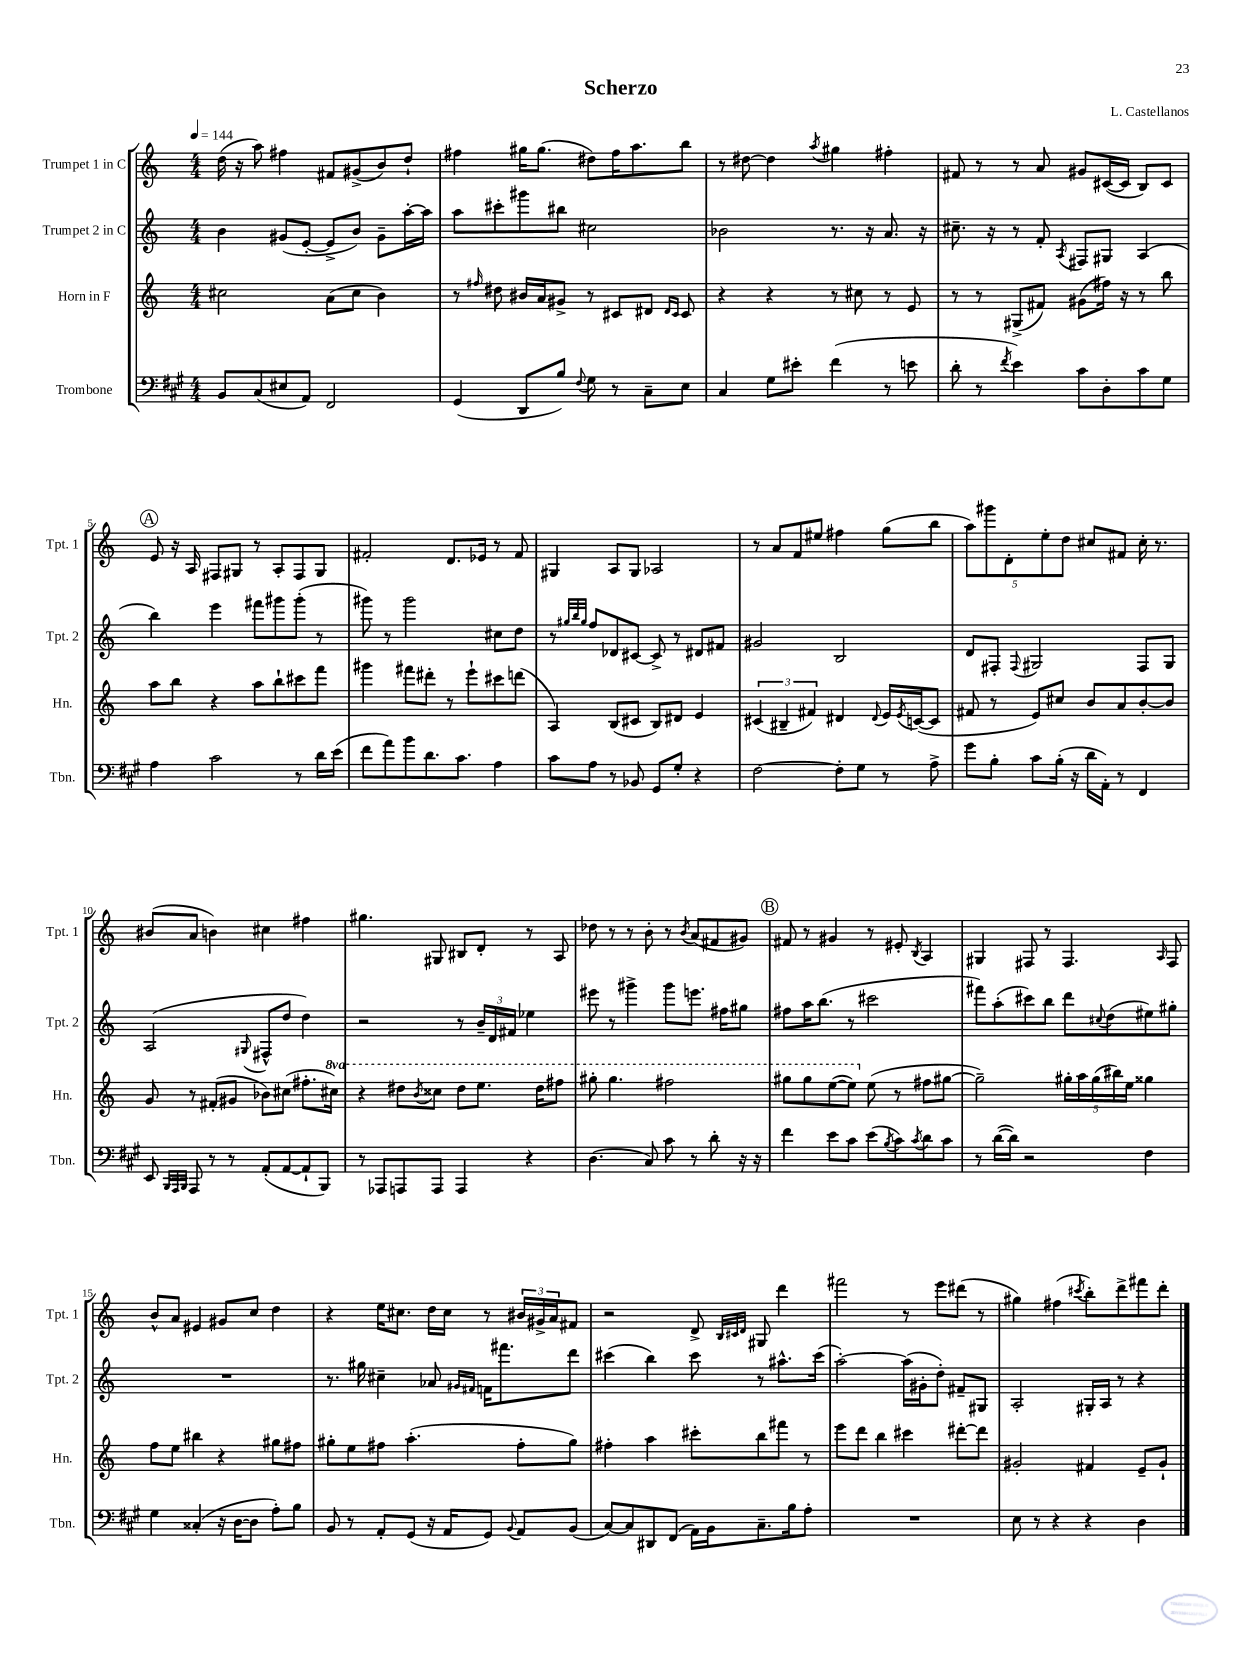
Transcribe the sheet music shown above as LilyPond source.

\header { title = "Scherzo" composer = "L. Castellanos" }
<<
\new StaffGroup <<
\new Staff = "s0" \with { instrumentName = "Trumpet 1 in C" shortInstrumentName = "Tpt. 1" } {
    \clef treble \key c \major \numericTimeSignature \time 4/4 \tempo 4 = 144
    d''16( r16 a''8) fis''4 fis'8 gis'8->( b'8) d''8-! |
    fis''4 gis''16 gis''8.( dis''8) fis''16 a''8. b''8 |
    r8 dis''8~ dis''4 \acciaccatura { a''8 } gis''4 fis''4-. |
    fis'8 r8 r8 a'8 gis'8 cis'16~( cis'16 b8) cis'8 |
    \mark \markup { \circle "A" } e'8 r16 a16 fis8 gis8 r8 a8-. fis8 gis8 |
    fis'2-. d'8. ees'16 r8 fis'8 |
    gis4 a8 gis8 aes2 |
    r8 a'8 f'8 eis''8 fis''4 g''8( b''8 |
    \tuplet 5/4 { a''8) gis'''8 d'8-. e''8-. d''8 } cis''8 fis'8 cis''16-. r8. |
    bis'8( a'8 b'4) cis''4 fis''4 |
    gis''4. gis8 bis8 d'8-. r8 a8 |
    des''8 r8 r8 b'8-. r8 \acciaccatura { b'8 } a'8( fis'8 gis'8) |
    \mark \markup { \circle "B" } fis'8 r8 gis'4 r8 eis'8-. \acciaccatura { b8 } a4 |
    gis4 fis8 r8 fis4. \grace { a16 } fis8 |
    b'8-^ a'8 eis'4 gis'8 c''8 d''4 |
    r4 e''16 cis''8. d''16 cis''16 r8 \tuplet 3/2 { bis'16 gis'16-> a'16 } fis'8 |
    r2 d'8-> \grace { b32 cis'32 d'32 } gis8 d'''4 |
    fis'''2 r8 e'''8 dis'''8( r8 |
    gis''4) fis''4( \acciaccatura { cis'''8 } b''8-.) d'''8-> fis'''8 d'''8-. \bar "|." |
}
\new Staff = "s1" \with { instrumentName = "Trumpet 2 in C" shortInstrumentName = "Tpt. 2" } {
    \clef treble \key c \major \numericTimeSignature \time 4/4
    b'4 gis'8( e'8~-. e'8-> b'8) gis'8-- a''16~-. a''16 |
    a''8 cis'''8-. gis'''8 bis''8 cis''2 |
    bes'2 r8. r16 a'8. r16 |
    cis''8.-- r16 r8 f'8-. \acciaccatura { a8 } fis8 gis8 a4( |
    \mark \markup { \circle "A" } b''4) e'''4 fis'''8 gis'''8 gis'''8-.( r8 |
    gis'''8) r8 gis'''2 cis''8 d''8 |
    r8 \grace { gis''32 b''32 gis''32 } f''8 des'8 cis'8~ cis'8-> r8 dis'8 fis'8 |
    gis'2 b2 |
    d'8 fis8-. \appoggiatura { fis8 } gis2 fis8 gis8 |
    a2( \appoggiatura { gis8 } fis8-^ d''8 d''4) |
    r2 r8 \tuplet 3/2 { b'16-- d'16 fis'16 } ees''4 |
    eis'''8 r8 gis'''4-> gis'''8 e'''8. fis''16 gis''8 |
    \mark \markup { \circle "B" } fis''8 a''16 b''8.( r8 cis'''2 |
    fis'''8) a''8-.( cis'''8) b''8 d'''8 \appoggiatura { cis''8 } d''8( eis''8) gis''8-. |
    R1 |
    r8. gis''16 cis''4-- aes'8 \grace { gis'16 fis'16 } f'16 fis'''8. d'''8 |
    cis'''4( b''4) cis'''8 r8 ais''8.-^ cis'''16( |
    a''2~-.) a''16( gis'16-. d''8-.) fis'8-- gis8 |
    a2-. gis16-. a16 r8 r4 \bar "|." |
}
\new Staff = "s2" \with { instrumentName = "Horn in F" shortInstrumentName = "Hn." } {
    \clef treble \key c \major \numericTimeSignature \time 4/4 \set Staff.ottavationMarkups = #ottavation-simple-ordinals
    cis''2 a'8( cis''8 b'4) |
    r8 \grace { fis''16 } dis''8 bis'16 a'16 gis'8-> r8 cis'8 dis'8 \grace { dis'16 cis'16 } cis'8 |
    r4 r4 r8 cis''8 r8 e'8 |
    r8 r8 gis8->( fis'8) gis'8( fis''16) r16 r8 b''8 |
    \mark \markup { \circle "A" } a''8 b''8 r4 a''8 b''8-! cis'''8 f'''8 |
    gis'''4 fis'''8 dis'''8-. r8 e'''8-! cis'''8 d'''8( |
    a4) b8( cis'8 b8) dis'8 e'4 |
    \tuplet 3/2 { cis'4( bis4-- fis'4) } dis'4 \appoggiatura { dis'8 } e'16 \acciaccatura { e'8 } c'16~( c'8 |
    fis'8 r8 e'8) cis''8 b'8 a'8 b'8~-. b'8 |
    g'8 r8 fis'8-.( gis'8 bes'8) cis''8( fis''8.-. \ottava #1 cis'''16) |
    r4 dis'''8 \acciaccatura { b''8 } cisis'''8 dis'''8 e'''8. dis'''16 fis'''8 |
    gis'''8-. gis'''4. fis'''2 |
    \mark \markup { \circle "B" } gis'''8 gis'''8 e'''8~( e'''8) \ottava #0 e''8( r8 fis''8 gis''8~ |
    gis''2--) \tuplet 5/4 { gis''16-. a''16 gis''16( bis''16) e''16 } gisis''4 |
    f''8 e''8 bis''4 r4 gis''8 fis''8 |
    gis''8-. e''8 fis''8 a''4.-.( fis''8-. gis''8) |
    fis''4-. a''4 cis'''8-. b''8 fis'''8 r8 |
    e'''8 d'''8 b''4 cis'''4 dis'''8~-. dis'''8 |
    gis'2-. fis'4 e'8-- gis'8-! \bar "|." |
}
\new Staff = "s3" \with { instrumentName = "Trombone" shortInstrumentName = "Tbn." } {
    \clef bass \key a \major \numericTimeSignature \time 4/4
    b,8 cis8( eis8 a,8) fis,2 |
    gis,4( d,8 b8) \appoggiatura { fis8 } gis8 r8 cis8-- e8 |
    cis4 gis8 eis'8-. fis'4( r8 e'8 |
    d'8-. r8 \acciaccatura { fis'8 } e'4) cis'8 d8-. cis'8 gis8 |
    \mark \markup { \circle "A" } a4 cis'2 r8 d'16 e'16( |
    fis'8 a'8) b'8 d'8. cis'8. a4 |
    cis'8 a8 r8 bes,8 gis,8 gis8-. r4 |
    fis2~ fis8-. gis8 r8 a8-> |
    gis'8 b8-. cis'8 b16-.( r16 d'16 a,16-.) r8 fis,4 |
    e,8 \grace { b,,32 a,,32 b,,32 } a,,8 r8 r8 a,8-.( a,8~ a,8-! b,,8) |
    r8 aes,,8 a,,8 a,,8 a,,4 r4 |
    d4.( cis8) cis'8 r8 d'8-. r16 r16 |
    \mark \markup { \circle "B" } fis'4 e'8 cis'8 e'8( \acciaccatura { b8 } cis'8) \acciaccatura { cis'8 } d'8 cis'8 |
    r8 d'16~( d'16) r2 fis4 |
    gis4 cisis4-.( r16 d16~ d8 a8-.) b8 |
    b,8 r8 a,8-. gis,8( r16 a,16 gis,8) \appoggiatura { b,8 } a,8 b,8( |
    cis8~) cis8 dis,8 fis,8( a,16) b,16 cis8.-- b16 a8-. |
    R1 |
    e8 r8 r4 r4 d4 \bar "|." |
}
>>
>>
